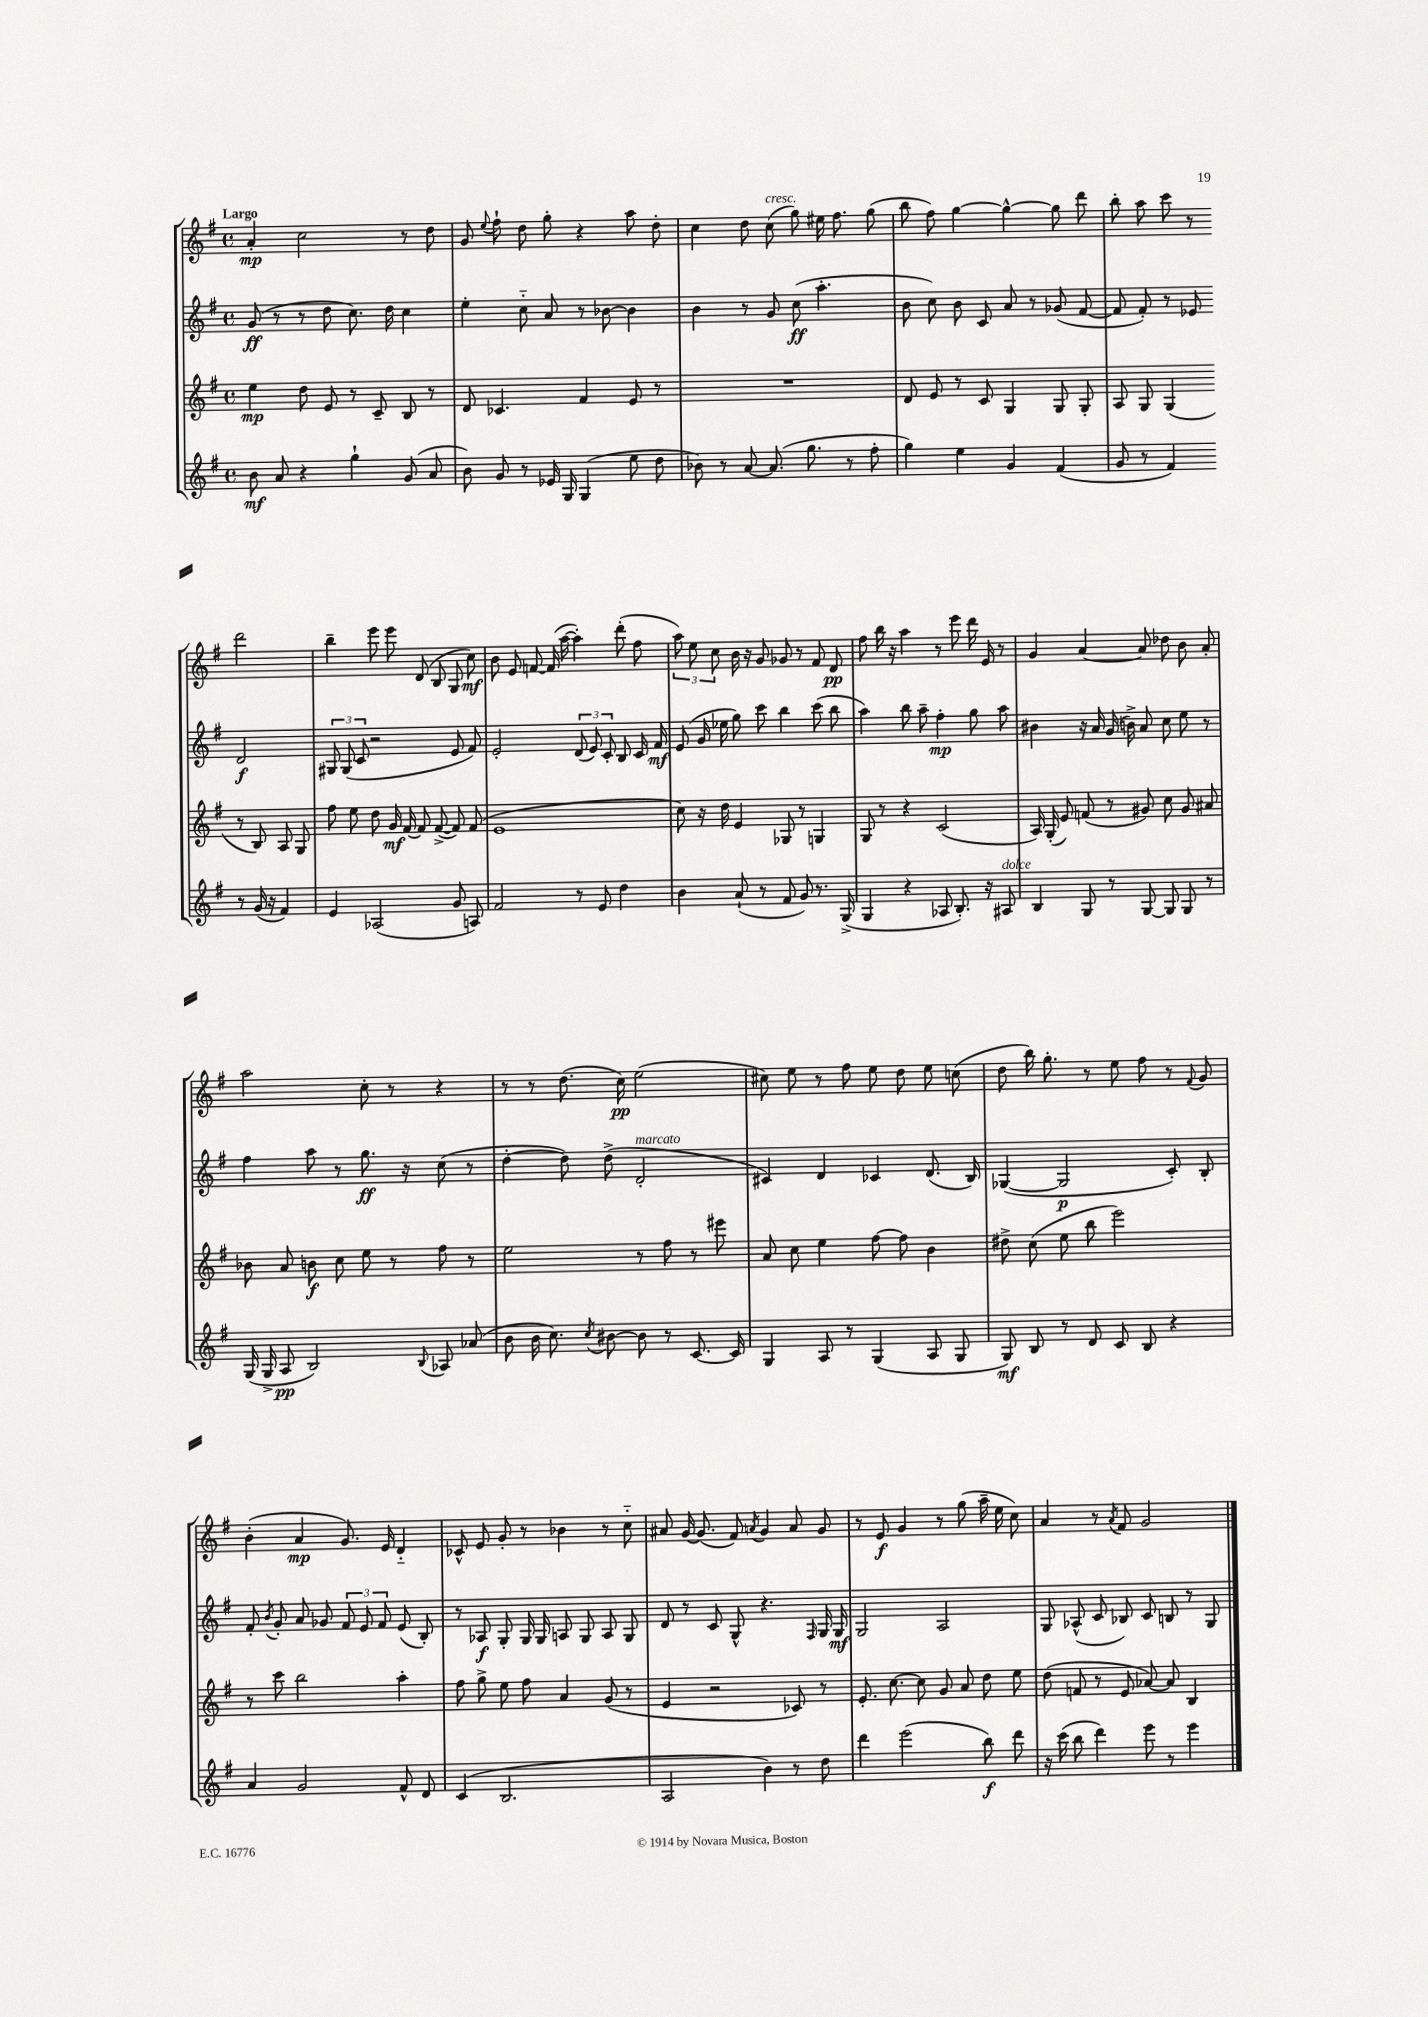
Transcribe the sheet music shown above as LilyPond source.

<<
\new StaffGroup <<
\new Staff = "s0" {
    \clef treble \key g \major \defaultTimeSignature \time 4/4 \tempo "Largo"
    \autoBeamOff a'4-.\mp c''2 r8 d''8 |
    g'8 \appoggiatura { e''8 } fis''8-! d''8 g''8-. r4 a''8 d''8-. |
    c''4 d''8 c''8^\markup { \italic "cresc." }( g''8) eis''16 fis''8. g''8( |
    b''8 fis''8) g''4~ g''4~-^ g''8 d'''8 |
    b''8-. a''8 c'''8 r8 d'''2 |
    b''4-- e'''8 e'''8 d'8( b8 g8 c''8\mf) |
    b'8 e'8 f'8~ f'16( a''16~ a''4-.) d'''8-.( fis''8 |
    \tuplet 3/2 { a''8) e''8 c''8 } b'16 r16 g'8 ges'8 r8 fis'8 d'8\pp |
    fis''8 b''16 r16 a''4 r8 e'''8 d'''16 e'16 r8 |
    g'4 a'4~ a'8 des''8 b'8 a'8-. |
    a''2 c''8-. r8 r4 |
    r8 r8 d''8.( c''16\pp) e''2( |
    cis''8) e''8 r8 fis''8 e''8 d''8 e''8 c''8( |
    d''8 b''16) g''8.-. r8 e''8 fis''8 r8 \appoggiatura { fis'8 } g'8 |
    b'4-.( a'4\mp g'8.) e'16 d'4-_ |
    ces'8-^ e'8 g'8-. r8 bes'4 r8 c''8-_ |
    ais'8 g'16~ g'8.( fis'8) \acciaccatura { a'8 } g'4 a'8 g'8 |
    r8 e'8\f g'4 r8 g''8( a''16-- e''16 c''8) |
    a'4 r8 \acciaccatura { a'8 } fis'8 g'2 \bar "|." |
}
\new Staff = "s1" {
    \clef treble \key g \major \defaultTimeSignature \time 4/4
    \autoBeamOff g'8\ff( r8 r8 d''8 c''8.) d''16 c''4 |
    e''4-. c''8-_ a'8 r8 bes'8~ bes'4 |
    b'4 r8 g'8 c''8\ff( a''4.-. |
    b'8 c''8) b'8 c'8 a'8 r8 ges'8( fis'8~ |
    fis'8 fis'8-.) r8 ees'8 d'2\f |
    \tuplet 3/2 { gis8 gis8( c'8 } r2 e'8 fis'8) |
    e'2-. \tuplet 3/2 { d'8( e'8) c'8-. } b8 c'16 fis'16\mf |
    e'8( g'16 ees''16 g''8) c'''8 b''4 c'''8( b''8 |
    a''4) b''8 a''8-- fis''4-.\mp g''8 a''8 |
    bis'4 r16 a'16 g'16( b'16->) a'8 c''8 e''8 r8 |
    fis''4 a''8 r8 g''8.\ff r16 c''8( r8 |
    d''4~-. d''8) d''8->( d'2-.^\markup { \italic "marcato" } |
    cis'4) d'4 ces'4 d'8.( b16) |
    ges4~( ges2\p c'8-.) b8-. |
    fis'8-. \acciaccatura { b'8 } g'8-. a'8 ges'8 \tuplet 3/2 { fis'8 e'8 fis'8 } e'8( b8-.) |
    r8 aes8\f g8-. g16 g16 a8 g8 a8 g8 |
    d'8 r8 c'8 g8-^ r4. \grace { fis16 } g16 g16\mf |
    g2 a2 |
    g8 aes8-^( c'8 bes8) c'8 b8 r8 g8 \bar "|." |
}
\new Staff = "s2" {
    \clef treble \key g \major \defaultTimeSignature \time 4/4
    \autoBeamOff e''4\mp d''8 e'8 r8 c'8-- b8 r8 |
    d'8 ces'4. fis'4 e'8 r8 |
    R1 |
    d'8 e'8 r8 c'8 g4 g8 g8-. |
    a8 g8 g4( r8 b8) a8 g8 |
    fis''8 e''8 d''8 g'16\mf fis'16~ fis'8 fis'8~->( fis'8) fis'8( |
    e'1 |
    c''8) r16 d''16 e'4 ges8 r8 g4 |
    g8 r8 r4 c'2( |
    a16) g16-.( e'8) f'8( r8 gis'8) c''8 gis'8 ais'8 |
    bes'8 a'8 b'8\f c''8 e''8 r8 fis''8 r8 |
    e''2 r8 fis''8 r8 eis'''8 |
    a'8 c''8 e''4 fis''8~ fis''8 b'4 |
    dis''8-> c''8( e''8 b''8 e'''2) |
    r8 c'''8 b''2 a''4-. |
    fis''8 g''8-> e''8 fis''8 a'4 g'8( r8 |
    e'4 r2 ces'8) r8 |
    e'8.-. c''8.~ c''8 g'8 a'8 d''8 e''8 |
    d''8( f'8 r8 e'8 aes'8~) aes'8 b4 \bar "|." |
}
\new Staff = "s3" {
    \clef treble \key g \major \defaultTimeSignature \time 4/4
    \autoBeamOff b'8\mf a'8 r4 g''4-! g'8( a'8 |
    b'8) g'8 r8 ees'16 g16 g4( e''8 d''8 |
    bes'8) r8 a'8~ a'8.( g''8. r8 fis''8-. |
    g''4) e''4 g'4 fis'4( |
    g'8 r8 fis'4) r8 g'16( r16 fis'4) |
    e'4 aes2( g'8 a8) |
    fis'2 r8 e'8 d''4 |
    b'4 a'8-!( r8 fis'8 g'8) r8. g16->( |
    g4 r4 aes8 b8.-.) r16 ais8^\markup { \italic "dolce" } |
    b4 g8 r8 g8~ g8 g8 r8 |
    g16( g16-> a8\pp b2) \appoggiatura { b8 } aes8 aes'8( |
    b'8 b'16 c''8.) \acciaccatura { c''8 } bis'8~ bis'8 r8 c'8.~ c'16 |
    g4 a8 r8 g4( a8 g8 |
    g8\mf) b8 r8 d'8 c'8 b8 r4 |
    a'4 g'2 fis'8-^ d'8 |
    c'4( b2. |
    a2 b'4) r8 d''8 |
    d'''4 e'''2( b''8\f) d'''8 |
    r16 c'''16( b''8 d'''4) e'''8 r8 e'''4 \bar "|." |
}
>>
>>
\layout { \context { \Score \remove "Bar_number_engraver" } }
